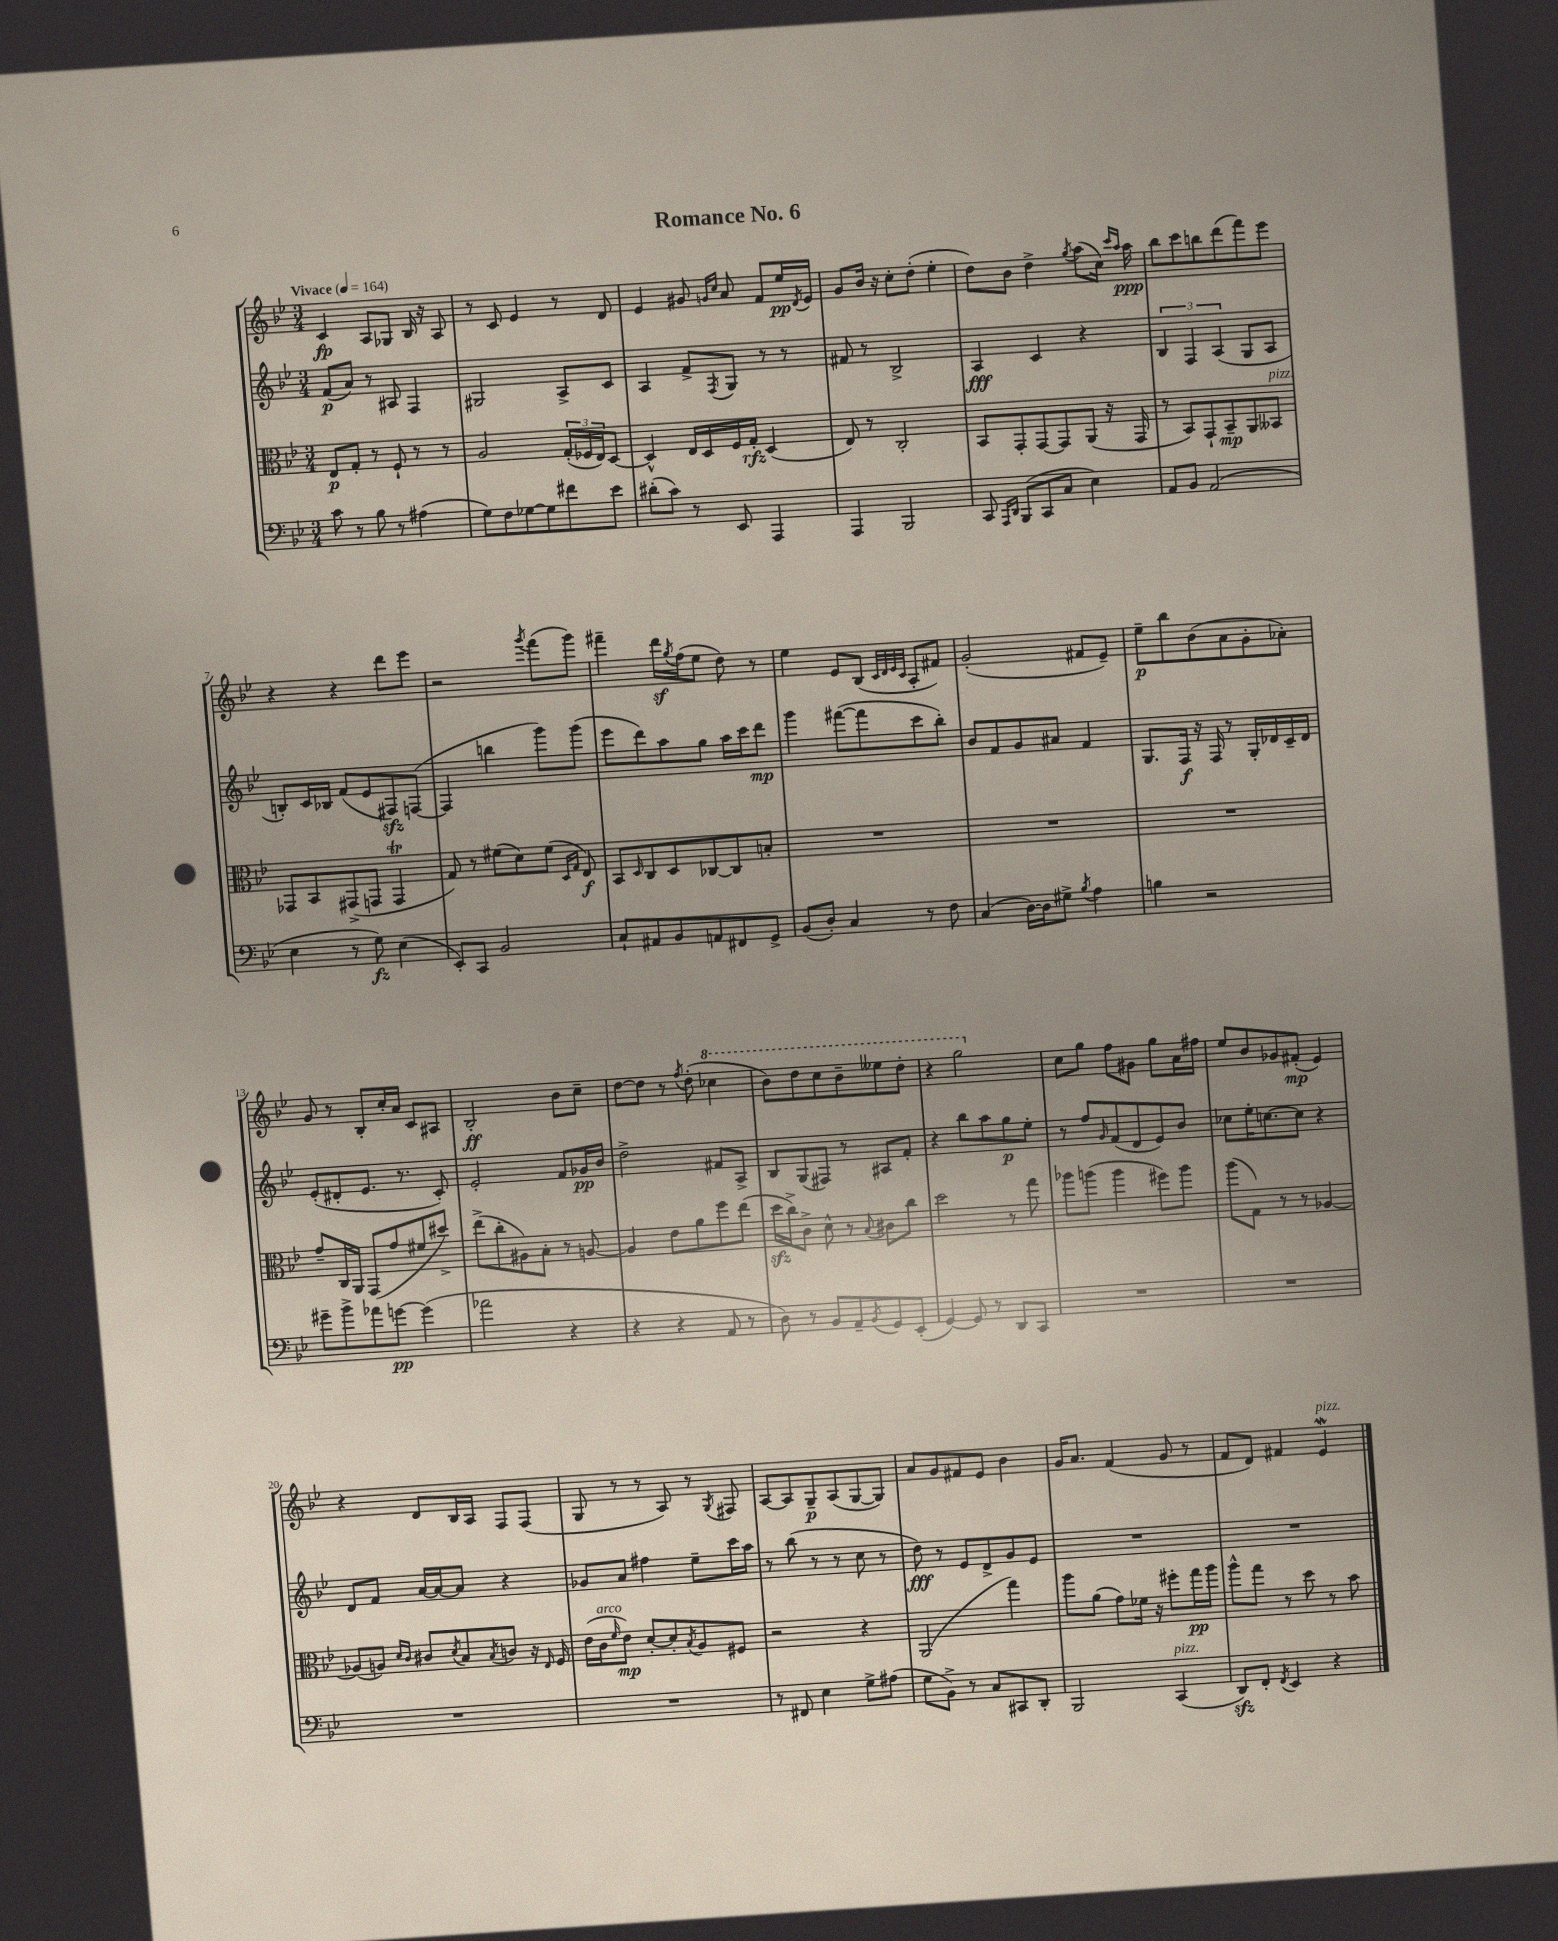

**kern	**kern	**kern	**kern
*staff4	*staff3	*staff2	*staff1
*clefF4	*clefC3	*clefG2	*clefG2
*k[b-e-]	*k[b-e-]	*k[b-e-]	*k[b-e-]
*M3/4	*M3/4	*M3/4	*M3/4
*MM164	*MM164	*MM164	*MM164
8c\	8E-/L	(8f/L	4c/
8r	8G'/J	8a/J)	.
8B-\	8r	8r	8A/L
8r	8F`/	8A#/	8G-/J
(4A#\	8r	4F/	16B-/
.	.	.	16r
.	8r	.	8A/
=	=	=	=
8G\L)	2A/	2G#/	8r
8F\	.	.	8c/
[8G-\	.	.	4e-/
8G-\]	.	.	.
8f#\	(24G'/LL	8A^/L	8r
.	24F-/	.	.
.	24E-/J)	.	.
8e-\J	[8D/J	8c/J	8d/
=	=	=	=
(8d#'\L	4D^^/]	4A/	4e-/
8c\J)	.	.	.
8r	16E-/LL	8f^/L	8g#/
.	16D/	.	.
.	.	.	16qqg/LL
.	.	8qF/	16qqcc/JJ
8EE-/	16F/	8G/J	8a/
.	16G'/JJ	.	.
4AAA/	(4D/	8r	8f/L
.	.	8r	16ee-/L
.	.	.	8qd/
.	.	.	16e-/JJ
=	=	=	=
4AAA/	8E-/)	8f#/	8g/L
.	8r	8r	16b-/Jk
.	.	.	16r
2BBB-/	2C'/	2B-^/	8cc'\L
.	.	.	(8dd'\J
.	.	.	4ee-'\
=	=	=	=
8CC/	8BB-/L	4A/	8dd\L)
16qqAAA/LL	.	.	.
16qqDD/JJ	.	.	.
(8BBB-/L	8GG'/	.	8b-\J
8CC/	[8GG/	4c/	4dd^\
8C/J	8GG/]	.	.
.	.	.	8qgg/
4E-\)	(8AA/J	4r	(8aa\L
.	16r	.	16cc\Jk)
.	.	.	16qqccc/LL
.	.	.	16qqaa/JJ
.	16GG/	.	16aa\
=	=	=	=
8AA/L	8r	6B-/	8bb-\L
8BB-/J	8BB-/L)	.	8ccc\
.	.	6F/	.
(2AA/	8GG`/	.	8bb\
.	.	(6A/	.
.	8BB-~/	.	(8ddd\
.	8AA/	8G/L	8fff\)
.	8BB--/J	8A/J	8eee-\J
=	=	=	=
4E-\	8GG-/L	8B'/L)	4r
.	8BB-/	16c/L	.
.	.	16B-/JJ	.
8r	(8GG#^/	(8f/L	4r
8G\)	8GG/J	8e-/	.
(4E-\	4GG/	8F#/)	8ddd\L
.	.	([8F/J	8eee-\J
=	=	=	=
8EE-'/L)	8G/)	4F/]	2r
8CC/J	8r	.	.
2BB-/	(8f#\L	4bb\	.
.	8d\)	.	.
.	.	.	8qggg/
.	(8f#\J	8ggg\L)	(8fff\L
.	16qqD/LL	.	.
.	16qqG/JJ	.	.
.	8E-/)	(8ggg\J	8ggg\J)
=	=	=	=
8C`/L	8BB-/L	8eee-\L	4fff#~\
.	16qqD/	.	.
8AA#/	8C/	8ddd\)	.
8BB-/	8D/	8aa\	16ddd\LL
.	.	.	8qgg/
.	.	.	(16ff\J
8AA/	[8C-/	8gg\J	8ee-\J
8FF#/	8C-/]	16aa\LL	8dd\)
.	.	16ccc\J	.
8GG^/J	8B'/J	8ddd\J	8r
=	=	=	=
(8BB-/L	2.r	4ggg\	4ee-\
8D'/J)	.	.	.
4C/	.	([8fff#\L	8e-/L
.	.	8fff#\]	(8B-/J
.	.	.	32qqc/LLL
.	.	.	32qqd/
.	.	.	32qqe-/
.	.	.	32qqc/JJJ
8r	.	8ccc\	8A'/L
8F\	.	8bb-'\J)	8f#/J)
=	=	=	=
(4C/	2.r	8b-/L	(2g'/
.	.	8f/	.
[16D\LL)	.	8g/	.
16D\]J	.	.	.
8G#^\J	.	8a#/J	.
8qB-/	.	.	.
4A\	.	4f/	8f#/L
.	.	.	8e-~/J)
=	=	=	=
4B\	2.r	8.G/L	8ee-~\L
.	.	.	8bb-\
.	.	16F/Jk	.
2r	.	16r	(8b-\
.	.	16F/	.
.	.	8r	8a\
.	.	16G'/LL	8g'\
.	.	16d-/	.
.	.	16c~/	8a-'\J)
.	.	16d-/JJ	.
=	=	=	=
8g#~\L	8g~/L	(8e-'/L	8g/
8b-^\	16C/L	8d#'/	8r
.	16AA/JJ	.	.
8a-\	(8GG/L	8.e-/J	8B-'/L
[8g\J	8g/	.	16cc'/L
.	.	8.r	16a/JJ
(4g\]	8f#/	.	8c/L
.	8dd#^/J)	8c'/)	8A#/J
=	=	=	=
2a-\	(8ee-^\L	2e-'/	2B-'/
.	8cc'\	.	.
.	8A#\)	.	.
.	8B-'\J	.	.
4r	8r	8f/L	8b-\L
.	[8A/	16g-/L	8cc~\J
.	.	16b-/JJ	.
=	=	=	=
4r	4A/]	2dd^\	[8dd\L
.	.	.	8dd\]J
4r	8e-\L	.	8r
.	.	.	8qff/
.	8a\	.	(8dd'\
8AA/	8ff\	8f#/L	4ccc-\
8r	(8ee-\J	8A^/J	.
=	=	=	=
8D\)	16dd\LL	8B-/L	8bb-\L)
.	16cc^\J)	.	.
8r	8c^\J	(8G/	8ddd\
8BB-/L	8d^^\	8F#/J)	8ccc\
8AA~/	8r	8r	8bb-~\
8qBB-/	8qqB-/	.	.
8GG/	8c#\L	8A#/L	8eee--\
(8EE-'/J	8cc\J	8f'/J	8ddd'\J
=	=	=	=
[4GG/)	2dd\	4r	4r
8GG/]	.	8bb-\L	2ggg\
8r	.	8aa\	.
8DD/L	8r	8gg\	.
8CC/J	8gg\	8ee-'\J	.
=	=	=	=
2.r	8aa-\L	8r	8cc\L
.	(8aa\J	8ff/L	8gg\J
.	.	16qqg/	.
.	4aa\	(8f/	8ff\L
.	.	8d/	8g#\J
.	8ff#\L)	8e-/)	8gg\L
.	8aa\J	8b-/J	16a\L
.	.	.	16ff#\JJ
=	=	=	=
2.r	(8aa\L	8cc-\L	8ee-/L
.	8G\J)	16ee-'\K	8b-/
.	.	[8.cc\	.
.	8r	.	8g-/
.	8r	8cc\]J	(8f#'/J
.	[4A-/	4r	4e-/)
=	=	=	=
2.r	(8A-/]L	8d/L	4r
.	8A/J)	8f/J	.
.	16qqd/LL	.	.
.	16qqc/JJ	.	.
.	8c#/L	[16a/LL	8d/L
.	.	16a/_J	.
.	8qd/	.	.
.	8B-/	8a/]J	16B-/L
.	.	.	16A/JJ
.	8qB-/	.	.
.	8c/J	4r	8F/L
.	16r	.	(8F/J
.	16qqE-/	.	.
.	16F/	.	.
=	=	=	=
2.r	(16e-\LL	8g-/L	8G/
.	16c\J	.	.
.	16qqf/	.	.
.	8e-\J)	8a/J	8r
.	[8d'/L	4ff#\	8r
.	8d'/]	.	8A/)
.	8qB-/	.	.
.	8A/	8ee-~\L	8r
.	.	.	8qG/
.	8F#/J	16ccc\L	8F#/
.	.	16aa\JJ	.
=	=	=	=
8r	2r	8r	[8A/L
8FF#/	.	(8bb-\	8A/]
4E-\	.	8r	8G~/
.	.	8r	(8A/
8G^\L	4r	8cc\	[8G/
(8A#\J	.	8r	8G/]J)
=	=	=	=
8G\L	(2AA/	8dd\)	8a/L
8BB-^\J)	.	8r	8g/
8r	.	8e-/L	8f#/
8C/L	.	8d^/	8e-/J
8CC#/	4gg\)	8g/	4b-\
8DD'/J	.	8e-/J	.
=	=	=	=
2BBB-/	8aa\L	2.r	16g/LK
.	.	.	8.a/J
.	(8a\J	.	.
.	8g\L)	.	(4f/
.	16f-\Jk	.	.
.	16r	.	.
(4CC/	8ff#'\L	.	8g/
.	16gg\L	.	8r
.	16aa\JJ	.	.
=	=	=	=
8DD/L)	8aa^^\L	2.r	8f/L
8FF'/J	8gg\J	.	8d/J)
8qFF/	.	.	.
4EE-/	8r	.	4f#/
.	8dd\	.	.
4r	8r	.	4e-/
.	8b-\	.	.
==	==	==	==
*-	*-	*-	*-
